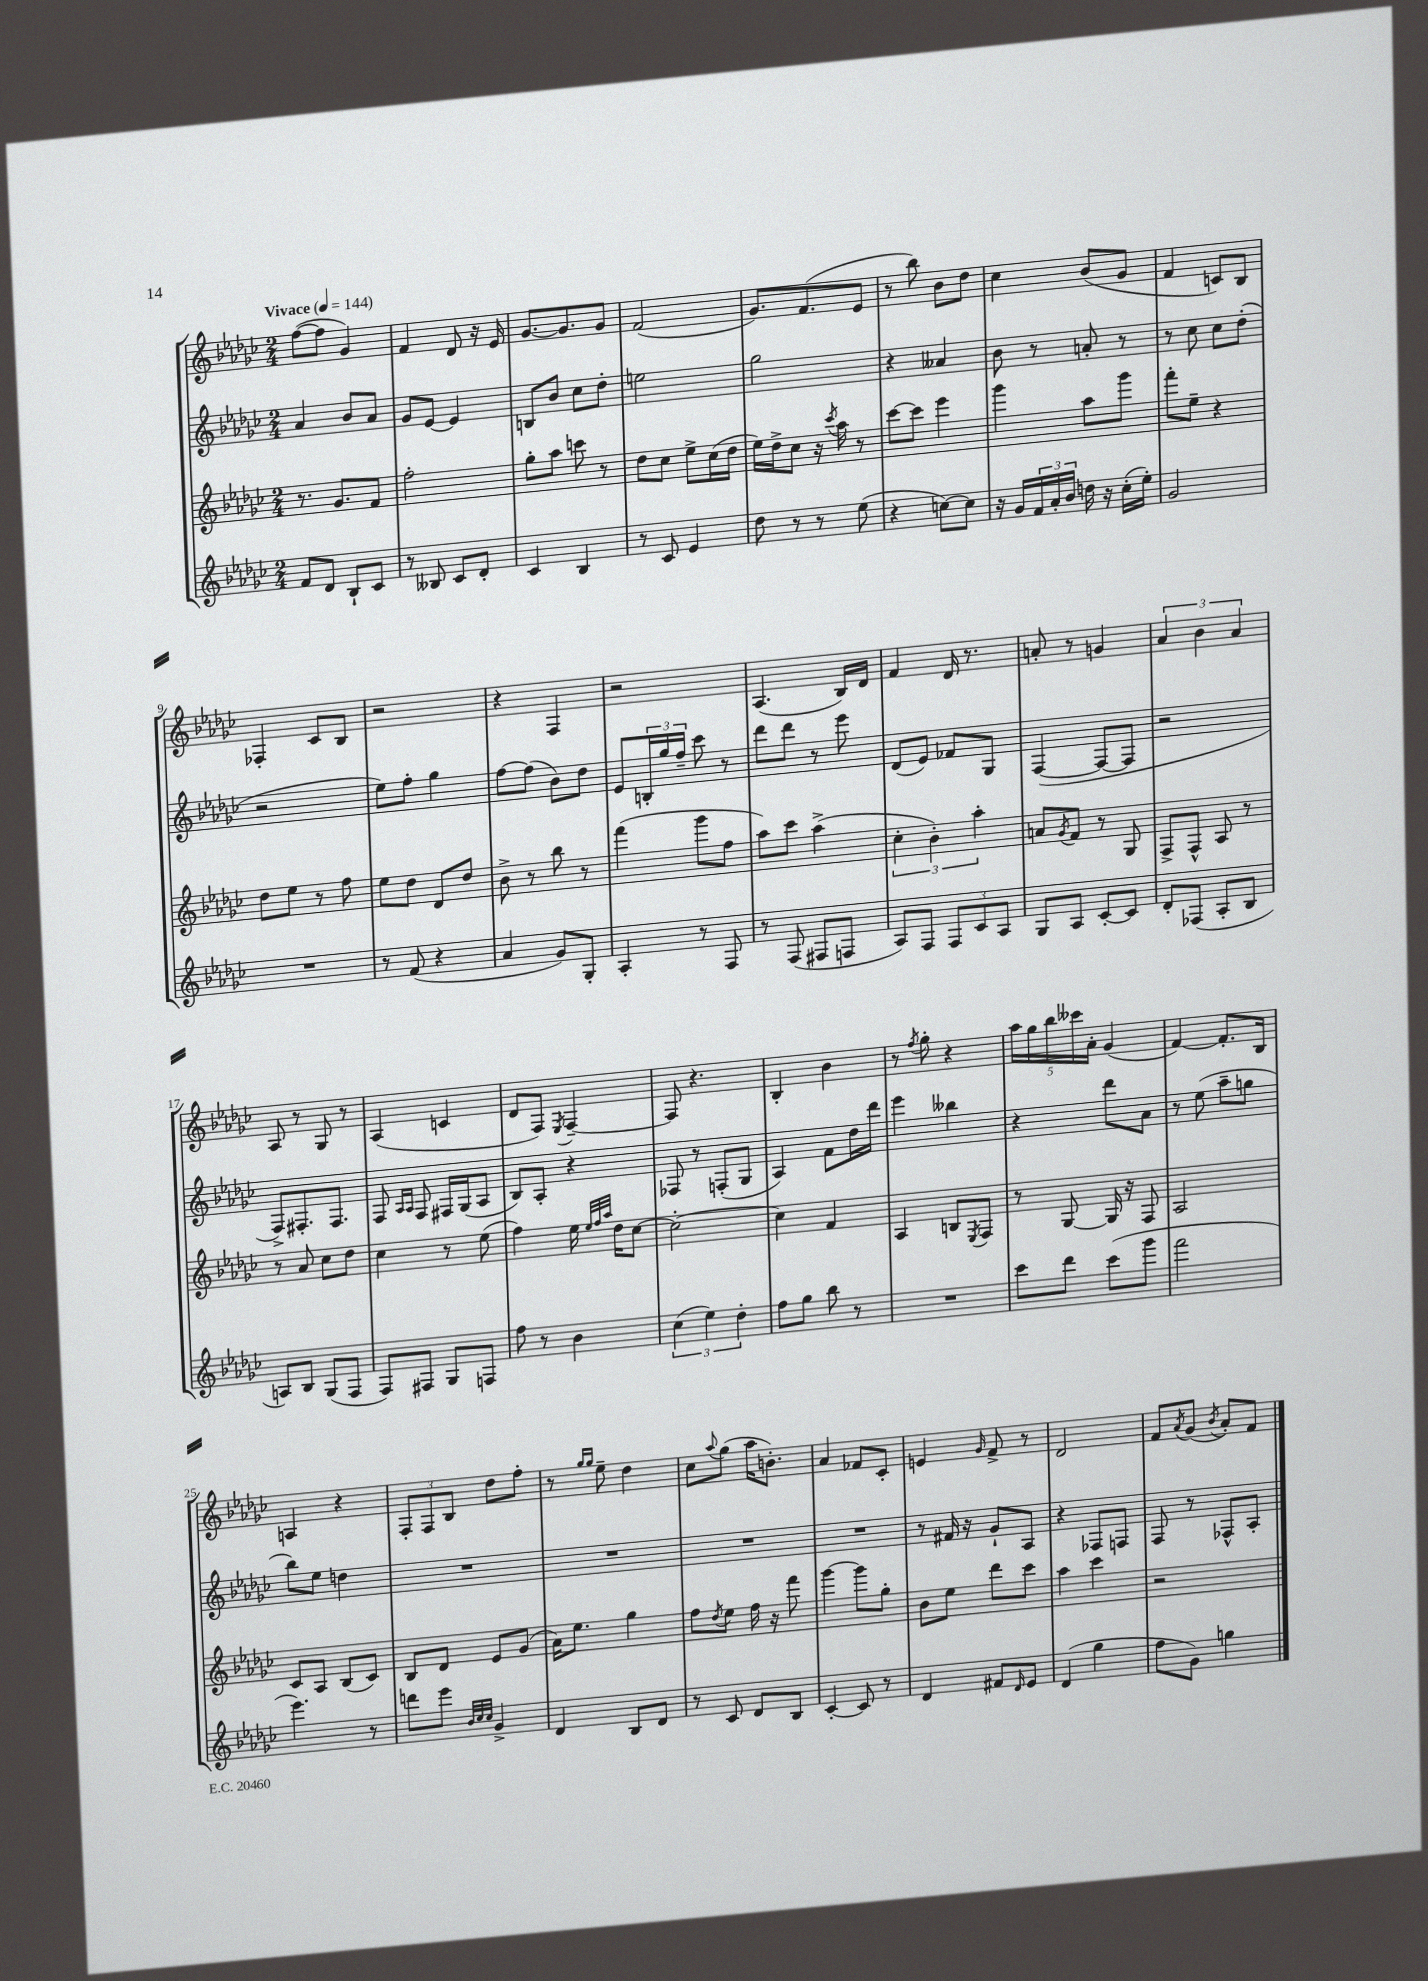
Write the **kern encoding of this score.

**kern	**kern	**kern	**kern
*part4	*part3	*part2	*part1
*staff4	*staff3	*staff2	*staff1
*clefG2	*clefG2	*clefG2	*clefG2
*k[b-e-a-d-g-c-]	*k[b-e-a-d-g-c-]	*k[b-e-a-d-g-c-]	*k[b-e-a-d-g-c-]
*M2/4	*M2/4	*M2/4	*M2/4
*MM144	*MM144	*MM144	*MM144
=1	=1	=1	=1
!	!	!	!LO:TX:a:B:t=Vivace
8f/L	8.r	4a-/	([8ff\L
8d-/J	.	.	8ff\J]
.	8.g-/L	.	.
8B-`/L	.	8b-/L	4g-/)
8c-/J	8f/J	8a-/J	.
=2	=2	=2	=2
8r	2ff'\	8g-/L	4f/
8B--X/	.	[8e-/J	.
8c-/L	.	4e-/]	8d-/
8d-'/J	.	.	16r
.	.	.	16e-/
=3	=3	=3	=3
4c-/	8gg-'\L	8Bn/L	[8.g-/L
.	8aa-\J	8b-/J	.
.	.	.	8.g-/]
4B-/	8cccn\	8cc-\L	.
.	8r	8dd-'\J	8g-/J
=4	=4	=4	=4
8r	8dd-\L	2een\	(2f/
8c-/	8cc-\J	.	.
4e-/	8ee-^\L	.	.
.	(16cc-\L	.	.
.	16dd-\JJ	.	.
=5	=5	=5	=5
8dd-\	16ee-\LL)	2gg-\	8.g-/L)
.	16dd-^\J	.	.
8r	8cc-\J	.	.
.	.	.	(8.f/
8r	16r	.	.
.	8qccc-/	.	.
.	16aa-\	.	.
(8ee-\	8r	.	8e-/J
=6	=6	=6	=6
4r	[8ccc-\L	4r	8r
.	8ccc-\J]	.	8bb-\)
[8ccn\L)	4eee-\	4a--X/	8b-\L
8cc\J]	.	.	8dd-\J
=7	=7	=7	=7
16r	4ggg-\	8b-\	4cc-\
16g-/LL	.	.	.
24f/	.	8r	.
24a-'/	.	.	.
24b-/JJ	.	.	.
16ddn\	8aa-\L	8an'/	(8b-/L
16r	.	.	.
(16cc-'\LL	8ggg-\J	8r	8g-/J
16ee-'\JJ)	.	.	.
=8	=8	=8	=8
2g-/	8fff'\L	8r	4f/
.	8ee-~\J	8cc-\	.
.	4r	8cc-\L	8cn/L)
.	.	(8dd-'\J	8B-/J
!!LO:LB:g=z
=9	=9	=9	=9
2r	8dd-\L	2r	4F-X'/
.	8ee-\J	.	.
.	8r	.	8c-/L
.	8ff\	.	8B-/J
=10	=10	=10	=10
8r	8ee-\L	8ee-\L)	2r
(8f/	8dd-\J	8ff'\J	.
4r	8d-/L	4gg-\	.
.	8dd-/J	.	.
=11	=11	=11	=11
4a-/	8b-^\	[8ff\L	4r
.	8r	(8ff\J]	.
8g-/L)	8bb-\	8b-\L)	4F/
8G-'/J	8r	8dd-\J	.
=12	=12	=12	=12
4A-'/	(4fff\	8e-/L	2r
.	.	24Bn'/L	.
.	.	24gg-/	.
.	.	24ff~/JJ	.
8r	8ggg-\L	8ccc-\	.
8F/	8ff\J	8r	.
=13	=13	=13	=13
8r	8aa-\L)	8ddd-\L	(4.A-/
(8F/	8ccc-\J	8ddd-\J	.
8F#X/L	(4aa-^\	8r	.
8Fn/J	.	8eee-\	16B-/LL)
.	.	.	16d-/JJ
=14	=14	=14	=14
8A-/L)	6cc-'\	(8d-/L	4f/
8F/J	.	8e-/J)	.
.	6b-'\)	.	.
12F/L	.	8f-X/L	16d-/
.	.	.	8.r
12c-/	6aa-'\	.	.
.	.	8G-/J	.
12A-/J	.	.	.
=15	=15	=15	=15
8G-/L	8an/L	([4F/	8an'/
.	8qg-/	.	.
8A-/J	8f/J	.	8r
[8c-'/L	8r	8F/L_	4gn/
8c-/J]	8G-/	8F/J]	.
=16	=16	=16	=16
8d-'/L	8F^/L	2r	6a-/
(8F-X/J	8F^^/J	.	.
.	.	.	6b-\
8A-'/L	8A-/	.	.
.	.	.	6a-/
8B-/J	8r	.	.
!!LO:LB:g=z
=17	=17	=17	=17
8An/L)	8r	8F^/L)	8A-/
8B-/J	8a-/	8.F#X'/	8r
(8G-/L	8cc-\L	.	8G-/
.	.	8.F#/J	.
8F/J	8dd-\J	.	8r
=18	=18	=18	=18
8F/L)	4cc-\	8F/	(4A-/
.	.	16qqA-/LL	.
.	.	16qqA-/JJ	.
8F#X/J	.	8F/	.
8G-/L	8r	16F#X/LL	4cn/
.	.	(16G-/J	.
8Fn/J	(8ee-\	8A-/J	.
=19	=19	=19	=19
8ff\	4ff\)	8B-/L)	8d-/L
8r	.	8A-'/J	8F/J)
.	.	.	8qE-/
4b-\	16ee-\	4r	[4F~/
.	32qqee-/LLL	.	.
.	32qqff/	.	.
.	32qqaa-/JJJ	.	.
.	16dd-\KL	.	.
.	[8cc-\J	.	.
=20	=20	=20	=20
(6cc-\	2cc-'\_	8F-X/	8F/]
.	.	8r	4.r
6ee-\)	.	.	.
.	.	(8Fn'/L	.
6dd-'\	.	.	.
.	.	8G-/J	.
=21	=21	=21	=21
8ff\L	4cc-\]	4A-/)	4B-'/
8gg-\J	.	.	.
8bb-\	4f/	8f\L	4b-\
8r	.	16dd-\L	.
.	.	16ddd-\JJ	.
=22	=22	=22	=22
2r	4A-/	4eee-\	8r
.	.	.	8qff/
.	.	.	8gg-'\
.	8Bn/L	4bb--X\	4r
.	8qE-/	.	.
.	8F/J	.	.
=23	=23	=23	=23
8ccc-\L	8r	4r	20aa-\LL
.	.	.	20gg-\
.	.	.	20bb-\
8ddd-\J	[8G-/	.	.
.	.	.	20ccc--X\
.	.	.	20a-'\JJ
(8ccc-\L	16G-/]	8ddd-\L	(4g-/
.	16r	.	.
8ggg-\J	8F/	8a-\J	.
=24	=24	=24	=24
2fff\	2A-/	8r	[4f/)
.	.	(8ee-\	.
.	.	8aa-~\L	8.f'/L]
.	.	8ggn\J	.
.	.	.	16B-/Jk
!!LO:LB:g=z
=25	=25	=25	=25
4.eee-\)	8c-/L	8bb-\L)	4An/
.	8A-/J	8ee-\J	.
.	(8B-/L	4ddn\	4r
8r	8c-/J)	.	.
=26	=26	=26	=26
8dddn\L	8B-/L	2r	12F'/L
.	.	.	12F/
8eee-\J	8d-/J	.	.
.	.	.	12B-/J
32qqb-/LLL	.	.	.
32qqcc-/	.	.	.
32qqcc-/JJJ	.	.	.
4g-^/	8e-/L	.	8dd-\L
.	(8g-/J	.	8ff'\J
=27	=27	=27	=27
4d-/	16a-\KL)	2r	8r
.	8.ee-\J	.	.
.	.	.	16qqgg-/LL
.	.	.	16qqgg-/JJ
.	.	.	8ee-~\
8B-/L	4gg-\	.	4dd-\
8d-/J	.	.	.
=28	=28	=28	=28
8r	8ff\L	2r	8cc-\L
.	8qdd-/	.	8qqaa-/
8c-/	8ee-\J	.	(8gg-\J
8d-/L	16ff\	.	16aa-\KL
.	16r	.	8.bn'\J)
8B-/J	8fff\	.	.
=29	=29	=29	=29
[4c-'/	[4ggg-\	2r	4a-/
8c-/]	8ggg-\L]	.	8f-X/L
8r	8gg-'\J	.	8c-'/J
=30	=30	=30	=30
4d-/	8b-\L	8r	4en/
.	8ee-\J	16f#X/	.
.	.	16r	.
.	.	.	16qqg-/
8f#X/L	8ddd-\L	8g-`/L	8f^/
16qqd-/	.	.	.
8e-/J	8ccc-\J	8A-/J	8r
=31	=31	=31	=31
(4d-/	4aa-\	4r	2d-/
4gg-\	4ccc-\	8F-X/L	.
.	.	8Fn/J	.
=32	=32	=32	=32
8ff\L	2r	8F/	8f/L
.	.	.	8qa-/
8g-\J)	.	8r	(8g-/J
.	.	.	8qb-/
4ggn\	.	8F-X^^/L	8a-'/L)
.	.	8A-'/J	8f/J
==	==	==	==
*-	*-	*-	*-
